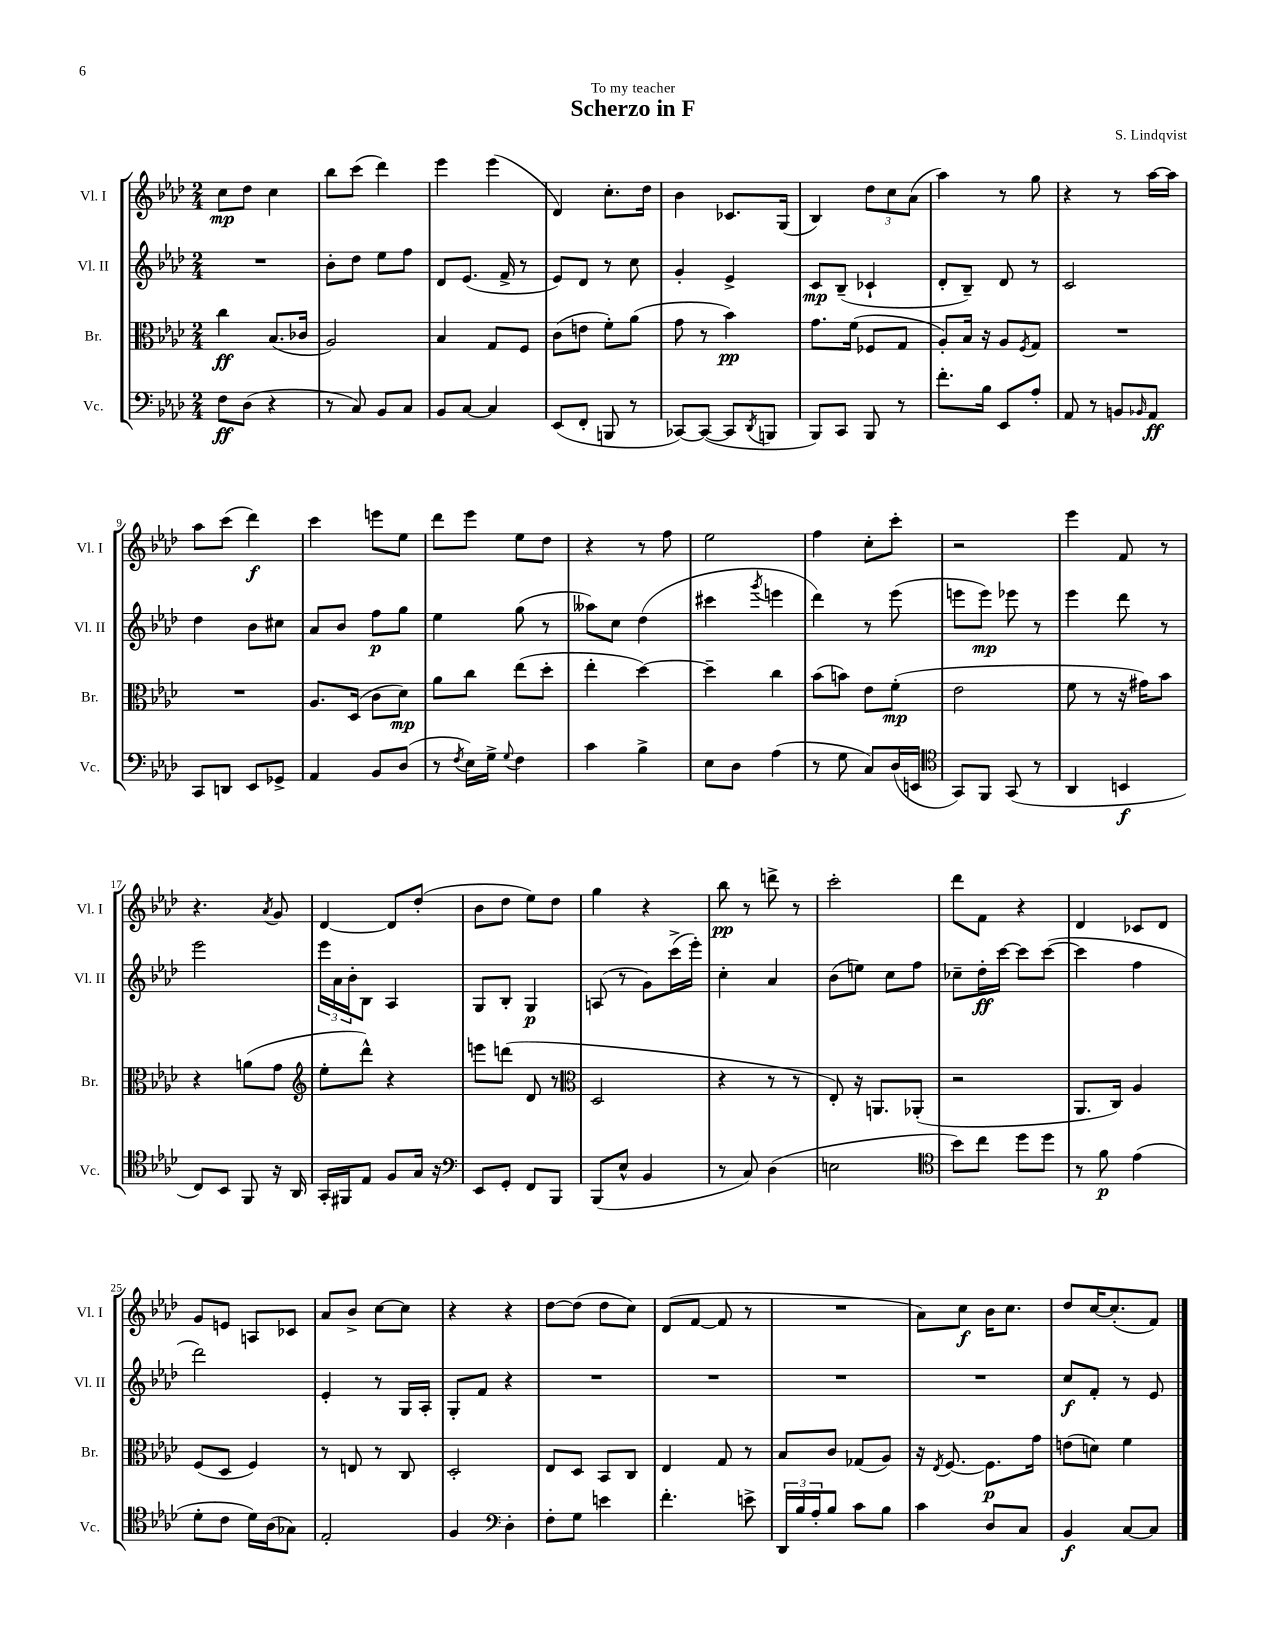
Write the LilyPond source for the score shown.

\header { title = "Scherzo in F" composer = "S. Lindqvist" dedication = "To my teacher" }
<<
\new StaffGroup <<
\new Staff = "s0" \with { instrumentName = "Vl. I" shortInstrumentName = "Vl. I" } {
    \clef treble \key aes \major \numericTimeSignature \time 2/4
    c''8\mp des''8 c''4 |
    bes''8 c'''8( des'''4) |
    ees'''4 ees'''4( |
    des'4) c''8.-. des''16 |
    bes'4 ces'8. g16( |
    bes4) \tuplet 3/2 { des''8 c''8 aes'8( } |
    aes''4) r8 g''8 |
    r4 r8 aes''16~ aes''16 |
    aes''8 c'''8( des'''4\f) |
    c'''4 e'''8 ees''8 |
    des'''8 ees'''8 ees''8 des''8 |
    r4 r8 f''8 |
    ees''2 |
    f''4 c''8-. c'''8-. |
    r2 |
    ees'''4 f'8 r8 |
    r4. \acciaccatura { aes'8 } g'8 |
    des'4~ des'8 des''8-.( |
    bes'8 des''8 ees''8) des''8 |
    g''4 r4 |
    bes''8\pp r8 d'''8-> r8 |
    c'''2-. |
    des'''8 f'8 r4 |
    des'4 ces'8 des'8 |
    g'8 e'8 a8 ces'8 |
    aes'8 bes'8-> c''8~ c''8 |
    r4 r4 |
    des''8~ des''8( des''8 c''8) |
    des'8( f'8~ f'8 r8 |
    R2 |
    aes'8) c''8\f bes'16 c''8. |
    des''8 c''16~ c''8.-.( f'8) \bar "|." |
}
\new Staff = "s1" \with { instrumentName = "Vl. II" shortInstrumentName = "Vl. II" } {
    \clef treble \key aes \major \numericTimeSignature \time 2/4
    R2 |
    bes'8-. des''8 ees''8 f''8 |
    des'8 ees'8.( f'16-> r8 |
    ees'8) des'8 r8 c''8 |
    g'4-. ees'4-> |
    c'8\mp bes8--( ces'4-! |
    des'8-. bes8--) des'8 r8 |
    c'2 |
    des''4 bes'8 cis''8 |
    aes'8 bes'8 f''8\p g''8 |
    ees''4 g''8( r8 |
    aeses''8) c''8 des''4( |
    cis'''4 \acciaccatura { g'''8 } e'''4 |
    des'''4) r8 ees'''8( |
    e'''8 e'''8\mp) ees'''8 r8 |
    ees'''4 des'''8 r8 |
    ees'''2 |
    \tuplet 3/2 { ees'''16 aes'16 bes'16-. } bes8 aes4 |
    g8 bes8-. g4\p |
    a8( r8 g'8) c'''16->( ees'''16-.) |
    c''4-. aes'4 |
    bes'8( e''8) c''8 f''8 |
    ces''8-- des''16-.\ff c'''16~ c'''8 c'''8~( |
    c'''4 f''4 |
    des'''2) |
    ees'4-. r8 g16 aes16-. |
    g8-. f'8 r4 |
    R2 |
    R2 |
    R2 |
    R2 |
    c''8\f f'8-. r8 ees'8 \bar "|." |
}
\new Staff = "s2" \with { instrumentName = "Br." shortInstrumentName = "Br." } {
    \clef alto \key aes \major \numericTimeSignature \time 2/4
    c''4\ff bes8.( ces'16 |
    aes2) |
    bes4 g8 f8 |
    c'8( e'8 f'8-.) aes'8( |
    g'8 r8 bes'4\pp) |
    g'8. f'16( fes8 g8 |
    aes8-.) bes16 r16 aes8 \acciaccatura { f8 } g8 |
    R2 |
    R2 |
    aes8. des16( c'8 des'8\mp) |
    aes'8 c''8 ees''8( des''8-. |
    ees''4-. des''4~) |
    des''4-- c''4 |
    bes'8( b'8) ees'8 f'8-.\mp( |
    ees'2 |
    f'8 r8 r16 gis'16) bes'8 |
    r4 a'8( g'8 |
    \clef treble ees''8-. des'''8-^) r4 |
    e'''8 d'''8( des'8 r8 |
    \clef alto des2 |
    r4 r8 r8 |
    ees8-.) r16 a,8. aes,8-.( |
    r2 |
    aes,8. c16) aes4 |
    f8( des8 f4) |
    r8 e8 r8 c8 |
    des2-. |
    ees8 des8 bes,8 c8 |
    ees4 g8 r8 |
    bes8 c'8 ges8( aes8) |
    r16 \acciaccatura { ees8 } f8.~ f8.\p g'16 |
    e'8( d'8) f'4 \bar "|." |
}
\new Staff = "s3" \with { instrumentName = "Vc." shortInstrumentName = "Vc." } {
    \clef bass \key aes \major \numericTimeSignature \time 2/4
    f8\ff des8( r4 |
    r8 c8) bes,8 c8 |
    bes,8 c8~ c4 |
    ees,8( f,8-. b,,8 r8 |
    ces,8~) ces,8~( ces,8 \acciaccatura { des,8 } b,,8 |
    bes,,8) c,8 bes,,8 r8 |
    f'8.-. bes16 ees,8 aes8-. |
    aes,8 r8 b,8 \grace { bes,16 } aes,8\ff |
    c,8 d,8 ees,8 ges,8-> |
    aes,4 bes,8 des8( |
    r8 \acciaccatura { f8 } ees16) g16-> \appoggiatura { g8 } f4 |
    c'4 bes4-> |
    ees8 des8 aes4( |
    r8 g8 c8) des16( e,16 |
    \clef tenor g,8) f,8 g,8( r8 |
    aes,4 b,4\f |
    c8) bes,8 f,8 r16 aes,16 |
    g,16-. fis,16 ees8 f8 g16 r16 |
    \clef bass ees,8 g,8-. f,8 bes,,8 |
    bes,,8( ees8-^ bes,4 |
    r8 c8) des4( |
    e2 |
    \clef tenor bes'8) c''8 des''8 des''8 |
    r8 f'8\p ees'4( |
    des'8-. c'8 des'16) aes16( ges8) |
    ees2-. |
    f4 \clef bass des4-. |
    f8-. g8 e'4 |
    f'4.-. e'8-> |
    \tuplet 3/2 { des,16 bes16 aes16-. } bes8 c'8 bes8 |
    c'4 des8 c8 |
    bes,4\f c8~ c8 \bar "|." |
}
>>
>>
